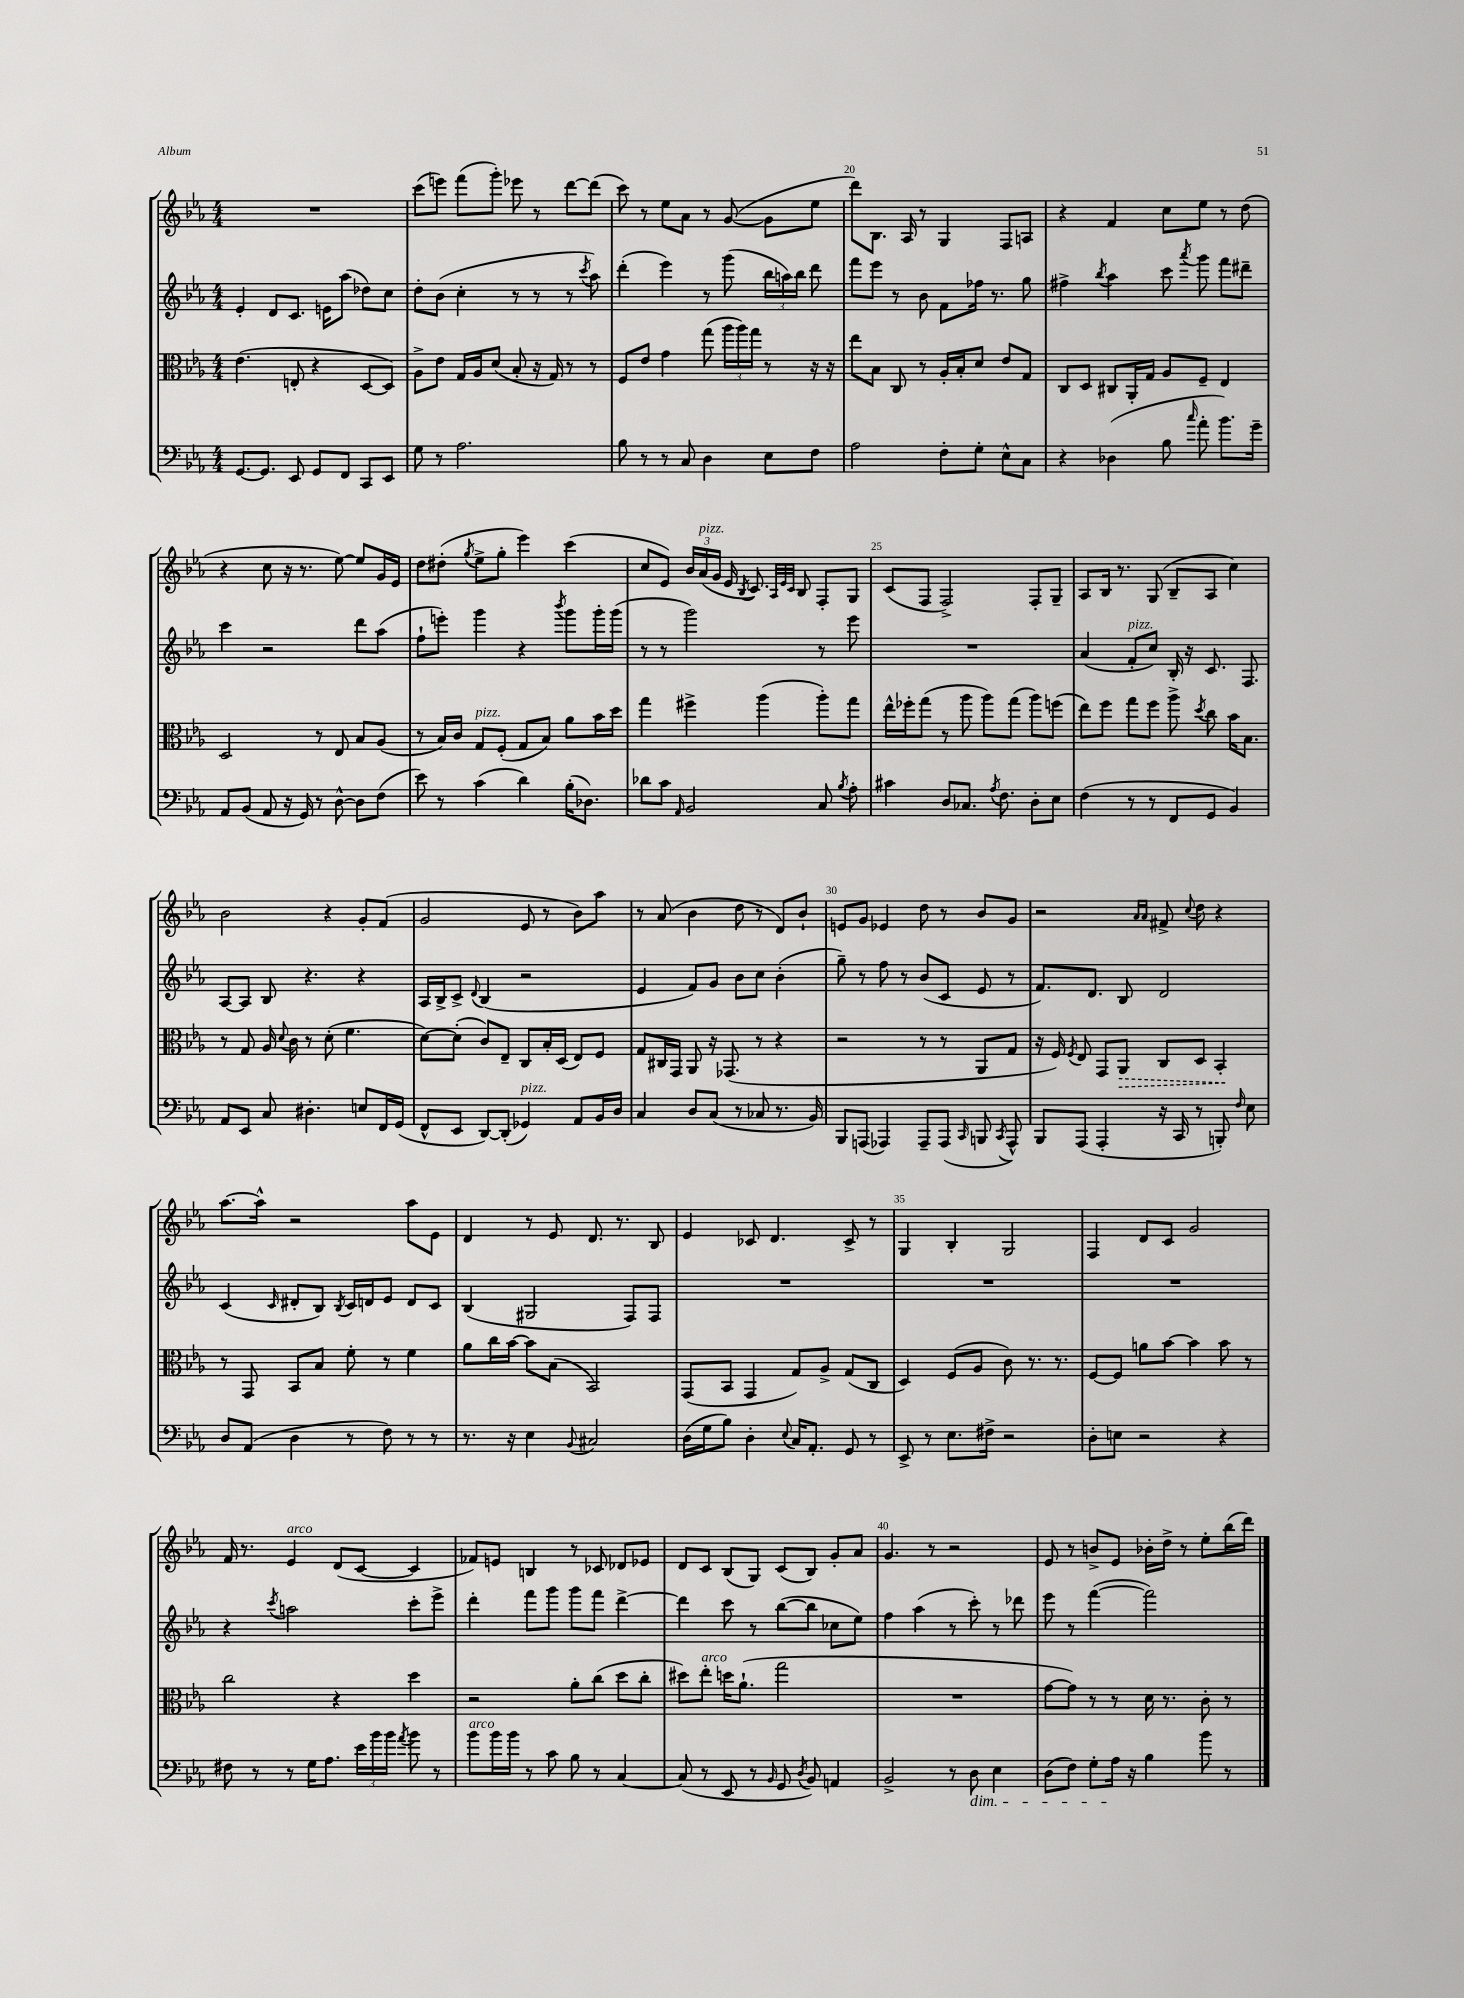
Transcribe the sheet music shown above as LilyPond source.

<<
\new StaffGroup <<
\new Staff = "s0" {
    \clef treble \key ees \major \numericTimeSignature \time 4/4
    \autoBeamOff R1 |
    c'''8[( e'''8]) f'''8[( g'''8]-.) ees'''8 r8 d'''8[~ d'''8]( |
    c'''8) r8 ees''8[ aes'8] r8 g'8~( g'8[ ees''8] |
    d'''8[) bes8.] aes16 r8 g4 f8[ a8] |
    r4 f'4 c''8[ ees''8] r8 d''8( |
    r4 c''8 r16 r8. ees''8~) ees''8[ g'16 ees'16] |
    d''8[ dis''8]-.( \acciaccatura { g''8 } ees''8[-> g''8]-. ees'''4) c'''4( |
    c''8[ ees'8]) \tuplet 3/2 { bes'16[ aes'16^\markup { \italic "pizz." }( g'16] } ees'16 \acciaccatura { bes8 } c'8.) \grace { aes32[ ees'32 c'32] } bes8 f8[-. g8] |
    c'8[( f8] f2->) f8[-. g8]-- |
    aes8[ bes16] r8. g8( bes8[-- aes8] c''4) |
    bes'2 r4 g'8[-. f'8]( |
    g'2 ees'8 r8 bes'8[) aes''8] |
    r8 aes'8( bes'4 d''8 r8 d'8[) bes'8]-! |
    e'8[ g'8] ees'4 d''8 r8 bes'8[ g'8] |
    r2 \grace { aes'16[ aes'16] } fis'8-> \appoggiatura { c''8 } d''8 r4 |
    aes''8.[~ aes''16]-^ r2 aes''8[ ees'8] |
    d'4 r8 ees'8 d'8. r8. bes8 |
    ees'4 ces'8 d'4. ces'8-> r8 |
    g4 bes4-. g2 |
    f4 d'8[ c'8] g'2 |
    f'16 r8. ees'4^\markup { \italic "arco" } d'8[( c'8]~ c'4 |
    fes'8[) e'8] b4 r8 ces'8 des'8[ ees'8] |
    d'8[ c'8] bes8[( g8]) c'8[( bes8]) g'8[-. aes'8] |
    g'4. r8 r2 |
    ees'8 r8 b'8[-> ees'8] bes'16[-. d''16]-> r8 ees''8[-. bes''16( d'''16]) \bar "|." |
}
\new Staff = "s1" {
    \clef treble \key ees \major \numericTimeSignature \time 4/4
    \autoBeamOff ees'4-. d'8[ c'8.] e'16[ aes''8]( des''8[) c''8] |
    d''8[-. bes'8]( c''4-. r8 r8 r8 \acciaccatura { c'''8 } aes''8) |
    d'''4-.( ees'''4) r8 g'''8( \tuplet 3/2 { bes''16[ a''16) bes''16] } d'''8 |
    f'''8[ ees'''8] r8 bes'8 f'8[ fes''16] r8. g''8 |
    fis''4-> \acciaccatura { bes''8 } aes''4 c'''8 \acciaccatura { aes'''8 } g'''8 f'''8[ dis'''8]-- |
    c'''4 r2 d'''8[ aes''8]( |
    f''8[-! e'''8]-.) g'''4 r4 \acciaccatura { bes'''8 } g'''8[ g'''16-. g'''16]( |
    r8 r8 g'''2) r8 ees'''8 |
    R1 |
    aes'4( f'8[-.^\markup { \italic "pizz." } c''8]) bes16-. r16 c'8. f8. |
    aes8[~ aes8] bes8 r4. r4 |
    aes16[ bes16-> c'8]-> \appoggiatura { d'8 } bes4( r2 |
    ees'4 f'8[) g'8] bes'8[ c''8] bes'4-.( |
    g''8--) r8 f''8 r8 bes'8[( c'8] ees'8 r8 |
    f'8.[) d'8.] bes8 d'2 |
    c'4( \grace { c'16 } dis'8[-. bes8]) \acciaccatura { bes8 } c'16[ d'16 ees'8] d'8[ c'8] |
    bes4( gis2 f8[) f8] |
    R1 |
    R1 |
    R1 |
    r4 \acciaccatura { c'''8 } a''2 c'''8[-. ees'''8]-> |
    d'''4-. f'''8[ g'''8] g'''8[ f'''8] d'''4~-> |
    d'''4 c'''8 r8 bes''8[~( bes''8] ces''8[ ees''8]) |
    f''4 aes''4( r8 c'''8-.) r8 des'''8 |
    ees'''8 r8 f'''4~( f'''2) \bar "|." |
}
\new Staff = "s2" {
    \clef alto \key ees \major \numericTimeSignature \time 4/4
    \autoBeamOff ees'4.( e8-. r4 d8[~ d8]) |
    aes8[-> ees'8] g16[ aes16 d'8]( bes8-. r16 g16) r8 r8 |
    f8[ ees'8] g'4 g''8( \tuplet 3/2 { aes''16[ aes''16) g''16] } r8 r16 r16 |
    ees''8[ bes8] c8 r8 aes16[-. bes16-. d'8] ees'8[ g8] |
    c8[ d8] cis8[ aes,16-. g16] aes8[ f8]-- ees4 |
    d2 r8 ees8 bes8[ aes8]( |
    r8 bes16[) c'16] g8[^\markup { \italic "pizz." } f8]-.( g8[ bes8]) aes'8[ bes'16 d''16] |
    g''4 fis''4-> aes''4( aes''8[-.) g''8] |
    ees''16[-^ fes''16-. g''8]( r8 aes''8 aes''8[) g''8]( aes''8[) f''8]( |
    ees''8[) f''8] g''8[ f''8] aes''8-> \acciaccatura { d''8 } c''8 bes'16[ bes8.] |
    r8 g8 aes16 \appoggiatura { d'8 } c'16 r8 d'8-.( f'4. |
    d'8[~) d'8]-.( c'8[) ees8]-- c8[ bes16-. d16]( ees8[) f8] |
    g8[ cis16 g,16] aes,8 r16 ges,8.( r8 r4 |
    r2 r8 r8 aes,8[ g8] |
    r16 f16) \acciaccatura { f8 } ees8 g,8[ \once \override Hairpin.style = #'dashed-line aes,8]\> c8[ d8] bes,4-.\! |
    r8 g,8 bes,8[ bes8] f'8-. r8 f'4 |
    aes'8[ c''16 bes'16]~ bes'8[ bes8]( bes,2) |
    g,8[( bes,8] g,4 g8[) aes8]-> g8[( c8] |
    d4) f8[( aes8] c'8) r8. r8. |
    f8[~ f8] a'8[ bes'8]~ bes'4 bes'8 r8 |
    c''2 r4 d''4 |
    r2 aes'8[-. c''8]( d''8[ c''8]-. |
    dis''8[) ees''8]-.^\markup { \italic "arco" } d''16[ aes'8.]-!( g''2 |
    R1 |
    g'8[~ g'8]) r8 r8 d'16 r8. c'8-. r8 \bar "|." |
}
\new Staff = "s3" {
    \clef bass \key ees \major \numericTimeSignature \time 4/4
    \autoBeamOff g,8.[~ g,8.] ees,8 g,8[ f,8] c,8[ ees,8] |
    g8 r8 aes2. |
    bes8 r8 r8 c8 d4 ees8[ f8] |
    aes2 f8[-. g8]-. ees8[-^ c8] |
    r4 des4( bes8 \grace { c''16 } aes'8-. bes'8.[) g'16]-- |
    aes,8[ bes,8]( aes,8 r16 g,16) r8 d8~-^ d8[ f8]( |
    ees'8) r8 c'4( d'4) bes16[-.( des8.]) |
    des'8[ c'8] \grace { aes,16 } bes,2 c8 \acciaccatura { bes8 } aes8-. |
    cis'4 d8[ ces8.] \acciaccatura { aes8 } f8. d8[-. ees8] |
    f4( r8 r8 f,8[ g,8] bes,4) |
    aes,8[ ees,8] c8 dis4.-. e8[ f,16 g,16]( |
    f,8[-^ ees,8] d,8[~) d,8]-.( ges,4^\markup { \italic "pizz." }) aes,8[ bes,16 d16] |
    c4 d8[ c8]( r8 ces8 r8. bes,16) |
    bes,,8[ a,,8]( aes,,4) aes,,8[-- aes,,8]( \grace { c,16 } b,,8 \acciaccatura { c,8 } aes,,8-^) |
    bes,,8[ aes,,8]( aes,,4-. r16 c,16 r8 b,,8-.) \grace { f16 } ees8 |
    d8[ aes,8]( d4 r8 f8) r8 r8 |
    r8. r16 ees4 \appoggiatura { bes,8 } cis2 |
    d16[( g16 bes8]) d4-. \appoggiatura { ees8 } c16[ aes,8.]-. g,8 r8 |
    ees,8-> r8 ees8.[ fis16]-> r2 |
    d8[-. e8] r2 r4 |
    fis8 r8 r8 g16[ aes8.] \tuplet 3/2 { ees'16[ bes'16 bes'16] } \acciaccatura { aes'8 } bes'8 r8 |
    bes'8[^\markup { \italic "arco" } bes'16 bes'16] r8 c'8 bes8 r8 c4~ |
    c8( r8 ees,8 r8 \grace { bes,16 } g,8 \acciaccatura { d8 } bes,8) a,4 |
    bes,2-> r8 d8\dim ees4 |
    d8[( f8]) g8[-. aes16]\! r16 bes4 bes'8 r8 \bar "|." |
}
>>
>>
\layout { \context { \Score currentBarNumber = #17 \override BarNumber.break-visibility = ##(#f #t #t) barNumberVisibility = #(every-nth-bar-number-visible 5) } }
